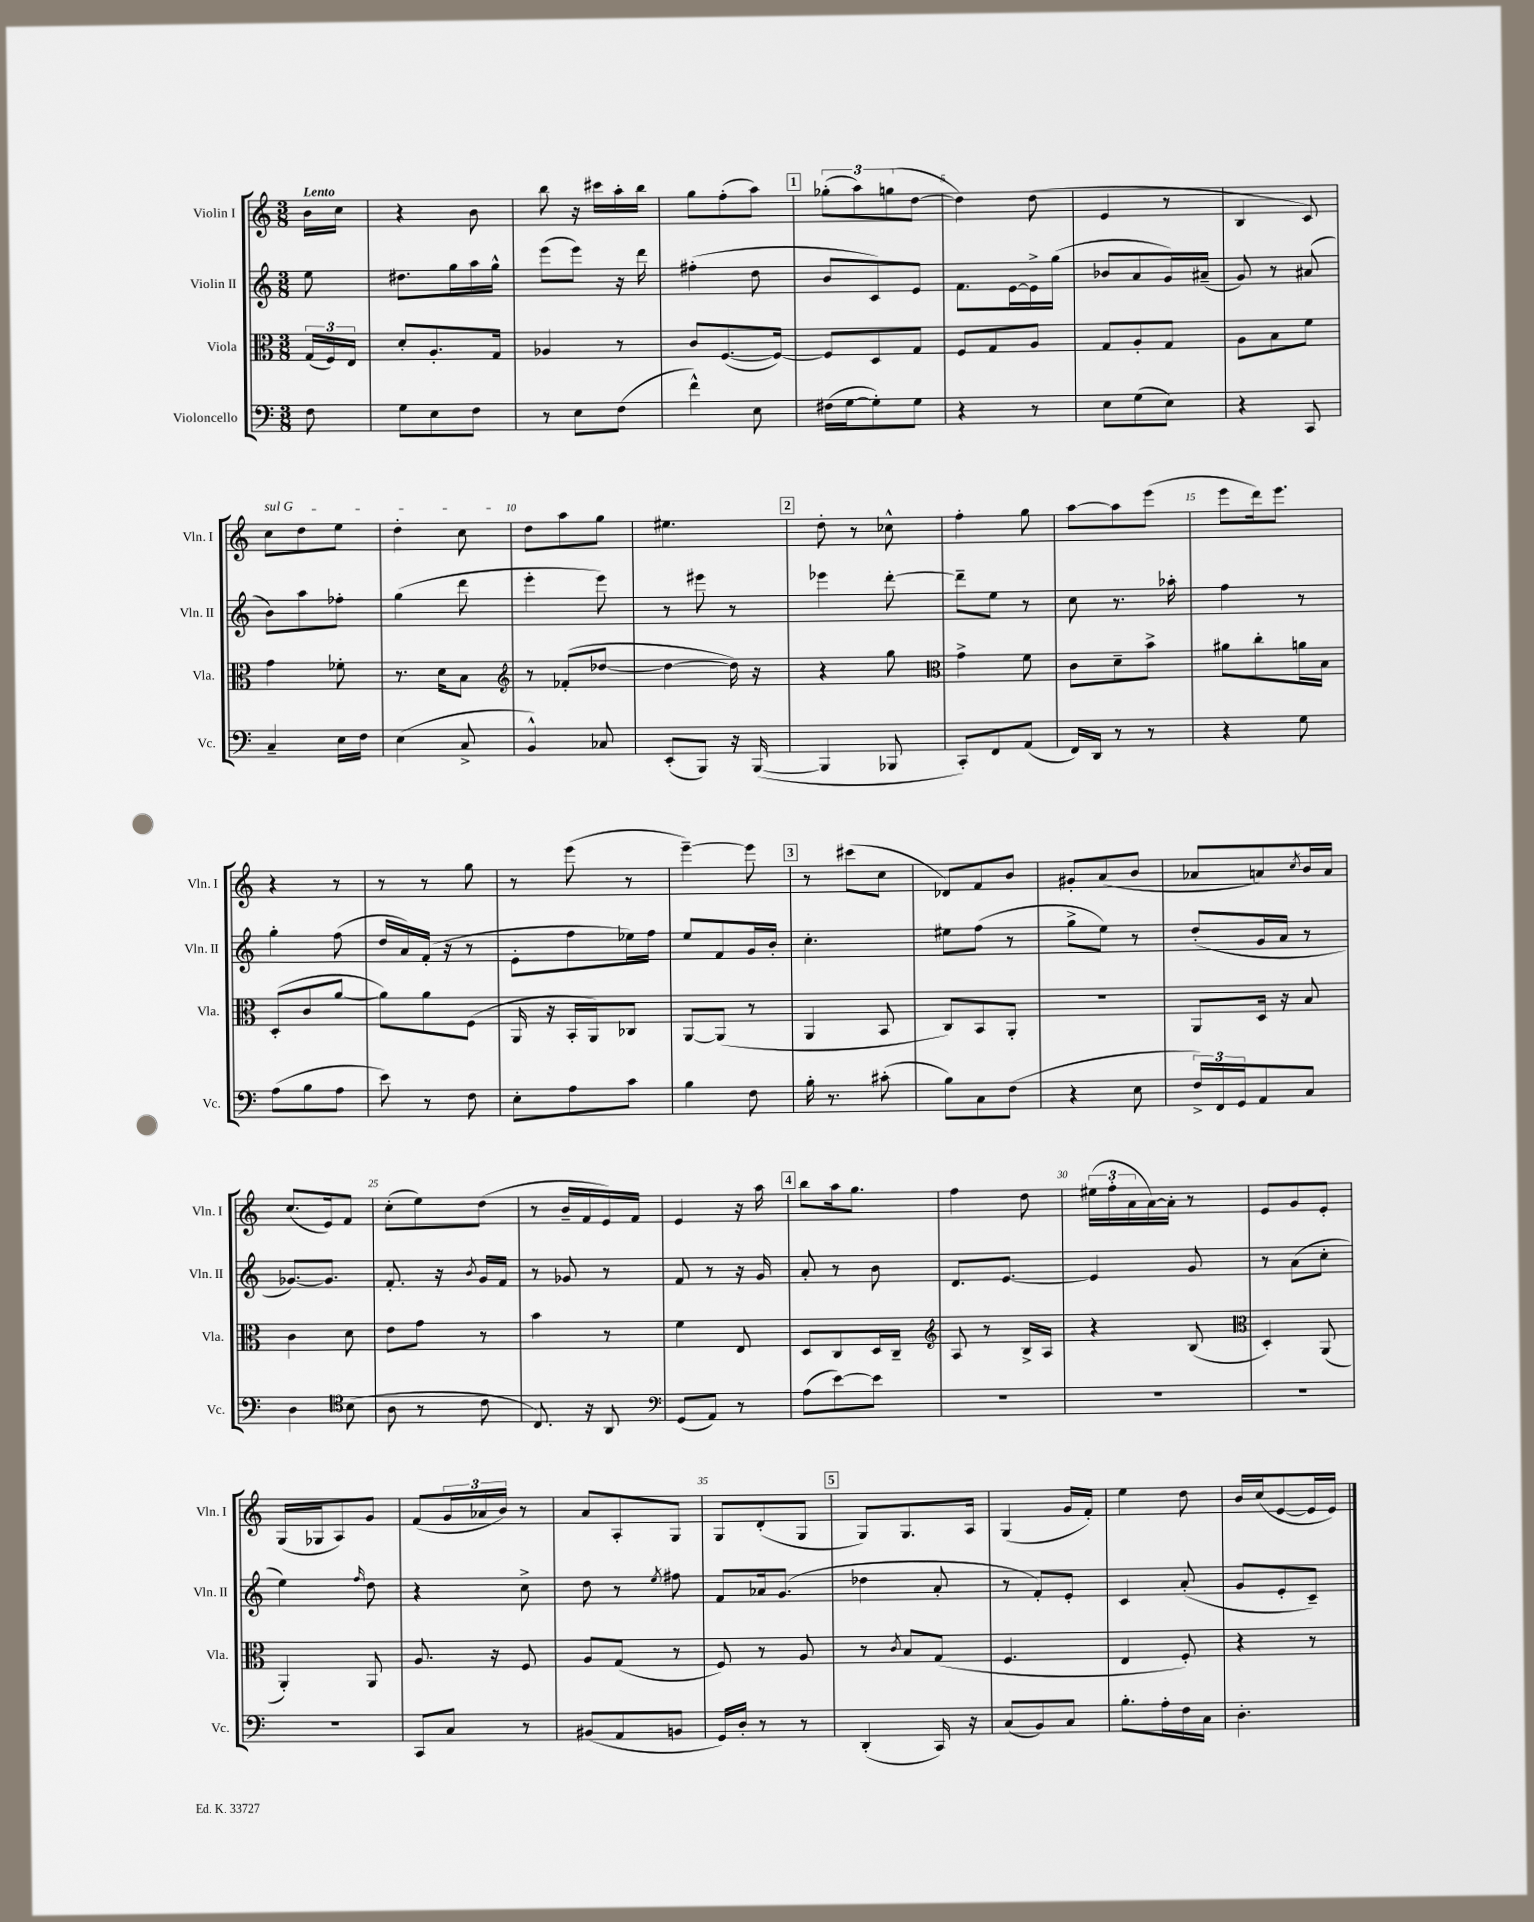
<<
\new StaffGroup <<
\new Staff = "s0" \with { instrumentName = "Violin I" shortInstrumentName = "Vln. I" } {
    \clef treble \key c \major \numericTimeSignature \time 3/8 \partial 8 \tempo "Lento"
    b'16 c''16 |
    r4 b'8 |
    b''8 r16 cis'''16 a''16-. b''16 |
    g''8 f''8-.( a''8) |
    \mark \markup { \box "1" } \tuplet 3/2 { ges''8-.( a''8) g''8( } d''8~ |
    d''4) d''8( |
    e'4 r8 |
    b4 c'8) |
    \once \override TextSpanner.bound-details.left.text = \markup { \italic "sul G" } c''8\startTextSpan d''8 e''8 |
    d''4-. c''8\stopTextSpan |
    d''8 a''8 g''8 |
    eis''4. |
    \mark \markup { \box "2" } d''8-. r8 ces''8-^ |
    f''4-. g''8 |
    a''8~ a''8 e'''8( |
    e'''8 d'''16) e'''8. |
    r4 r8 |
    r8 r8 g''8 |
    r8 e'''8( r8 |
    e'''4~--) e'''8 |
    \mark \markup { \box "3" } r8 cis'''8( c''8 |
    des'8) f'8 b'8 |
    gis'8-. a'8( b'8 |
    aes'8 a'8) \acciaccatura { c''8 } b'16 a'16 |
    c''8.( e'16) f'8 |
    c''8-.( e''8) d''8( |
    r8 b'16-- f'16 e'16) f'16 |
    e'4 r16 a''16 |
    \mark \markup { \box "4" } b''8 a''16 g''8. |
    f''4 d''8 |
    \tuplet 3/2 { eis''16( f''16-. a'16 } a'16~) a'16-. r8 |
    e'8 g'8 e'8-. |
    g16( ges16 a8) g'8 |
    f'8( \tuplet 3/2 { g'16 aes'16 b'16) } r8 |
    a'8 a8-. g8 |
    g8 d'8-.( g8 |
    \mark \markup { \box "5" } g8) g8. a16 |
    g4( g'16 f'16-.) |
    e''4 d''8 |
    b'16 c''16( e'8~ e'16 e'16) \bar "|." |
}
\new Staff = "s1" \with { instrumentName = "Violin II" shortInstrumentName = "Vln. II" } {
    \clef treble \key c \major \numericTimeSignature \time 3/8 \partial 8
    e''8 |
    dis''8. g''16 a''16 g''16-^ |
    e'''8( e'''8) r16 d'''16 |
    fis''4-.( d''8 |
    \mark \markup { \box "1" } b'8 c'8) e'8 |
    f'8. e'16~ e'16-> g''16( |
    bes'8 a'8 g'16) ais'16--( |
    g'8) r8 ais'8( |
    b'8) a''8 fes''8-. |
    g''4( d'''8 |
    e'''4-. e'''8) |
    r8 eis'''8 r8 |
    \mark \markup { \box "2" } ees'''4 d'''8~-. |
    d'''8-- e''8 r8 |
    c''8 r8. aes''16-. |
    f''4 r8 |
    g''4-. f''8( |
    d''16 a'16) f'16-.( r16 r8 |
    e'8-. f''8 ees''16) f''16 |
    e''8 f'8 g'16 b'16-. |
    \mark \markup { \box "3" } c''4.-. |
    eis''8 f''8( r8 |
    g''8-> e''8) r8 |
    d''8-.( g'16 a'16 r8 |
    ges'8.~) ges'8. |
    f'8.-. r16 \acciaccatura { b'8 } g'16 f'16 |
    r8 ges'8 r8 |
    f'8 r8 r16 g'16 |
    \mark \markup { \box "4" } a'8-. r8 b'8 |
    d'8. e'8.~ |
    e'4 g'8 |
    r8 a'8( c''8-. |
    e''4) \grace { f''16 } d''8 |
    r4 c''8-> |
    d''8 r8 \acciaccatura { e''8 } fis''8 |
    f'8 aes'16 g'8.( |
    \mark \markup { \box "5" } des''4 a'8-. |
    r8 f'8-.) e'8-. |
    c'4 a'8-.( |
    g'8 e'8-. c'8--) \bar "|." |
}
\new Staff = "s2" \with { instrumentName = "Viola" shortInstrumentName = "Vla." } {
    \clef alto \key c \major \numericTimeSignature \time 3/8 \partial 8
    \tuplet 3/2 { g16( f16) e16 } |
    d'8-. a8.-. g16 |
    aes4 r8 |
    c'8 f8.~( f16~) |
    \mark \markup { \box "1" } f8 d8 g8 |
    f8 g8 a8 |
    g8 a8-. g8 |
    a8 b8 f'8 |
    g'4 fes'8-. |
    r8. d'16 b8 |
    \clef treble r8 fes'8-.( des''8~ |
    des''4~ des''16) r16 |
    \mark \markup { \box "2" } r4 g''8 |
    \clef alto g'4-> f'8 |
    c'8 d'8-- b'8-> |
    ais'8 c''8-. a'16 b16 |
    d8-.( c'8 a'8~ |
    a'8) a'8 f8( |
    a,16 r16 b,16-. a,16) ces8 |
    a,8~ a,8( r8 |
    \mark \markup { \box "3" } a,4 b,8 |
    c8) b,8 a,8-. |
    R4. |
    a,8 d16 r16 b8 |
    c'4 d'8 |
    e'8 g'8 r8 |
    b'4 r8 |
    f'4 e8 |
    \mark \markup { \box "4" } d8 c8 d16 c16-- |
    \clef treble a8 r8 b16-> a16 |
    r4 b8( |
    \clef alto d4-.) a,8( |
    a,4-.) a,8 |
    a8. r16 f8 |
    a8 g8( r8 |
    f8) r8 a8 |
    \mark \markup { \box "5" } r8 \acciaccatura { c'8 } b8 g8( |
    f4. |
    e4 f8-.) |
    r4 r8 \bar "|." |
}
\new Staff = "s3" \with { instrumentName = "Violoncello" shortInstrumentName = "Vc." } {
    \clef bass \key c \major \numericTimeSignature \time 3/8 \partial 8
    f8 |
    g8 e8 f8 |
    r8 e8 f8( |
    f'4-^) e8 |
    \mark \markup { \box "1" } fis16( g16~ g8-.) g8 |
    r4 r8 |
    e8 g8( e8) |
    r4 c,8 |
    c4-- e16 f16 |
    e4( c8-> |
    b,4-^) ces8 |
    e,8-.( b,,8) r16 b,,16~( |
    \mark \markup { \box "2" } b,,4 bes,,8 |
    c,8-.) f,8 a,8( |
    f,16) d,16 r8 r8 |
    r4 g8 |
    a8( b8 a8 |
    e'8) r8 f8 |
    e8-. a8 c'8 |
    b4 f8 |
    \mark \markup { \box "3" } b16-. r8. cis'8-.( |
    b8) c8 f8( |
    r4 e8 |
    \tuplet 3/2 { f16->) f,16 g,16 } a,8 c8 |
    d4 \clef tenor b8( |
    a8 r8 c'8 |
    c8.) r16 a,8 |
    \clef bass g,8( a,8) r8 |
    \mark \markup { \box "4" } a8( e'8~) e'8 |
    R4. |
    R4. |
    R4. |
    R4. |
    c,8 c8 r8 |
    bis,8( a,8 b,8 |
    g,16) d16-. r8 r8 |
    \mark \markup { \box "5" } d,4-.( c,16) r16 |
    c8( b,8) c8 |
    b8.-. a16-. f16 c16 |
    d4.-. \bar "|." |
}
>>
>>
\layout { \context { \Score \override BarNumber.break-visibility = ##(#f #t #t) barNumberVisibility = #(every-nth-bar-number-visible 5) } }
